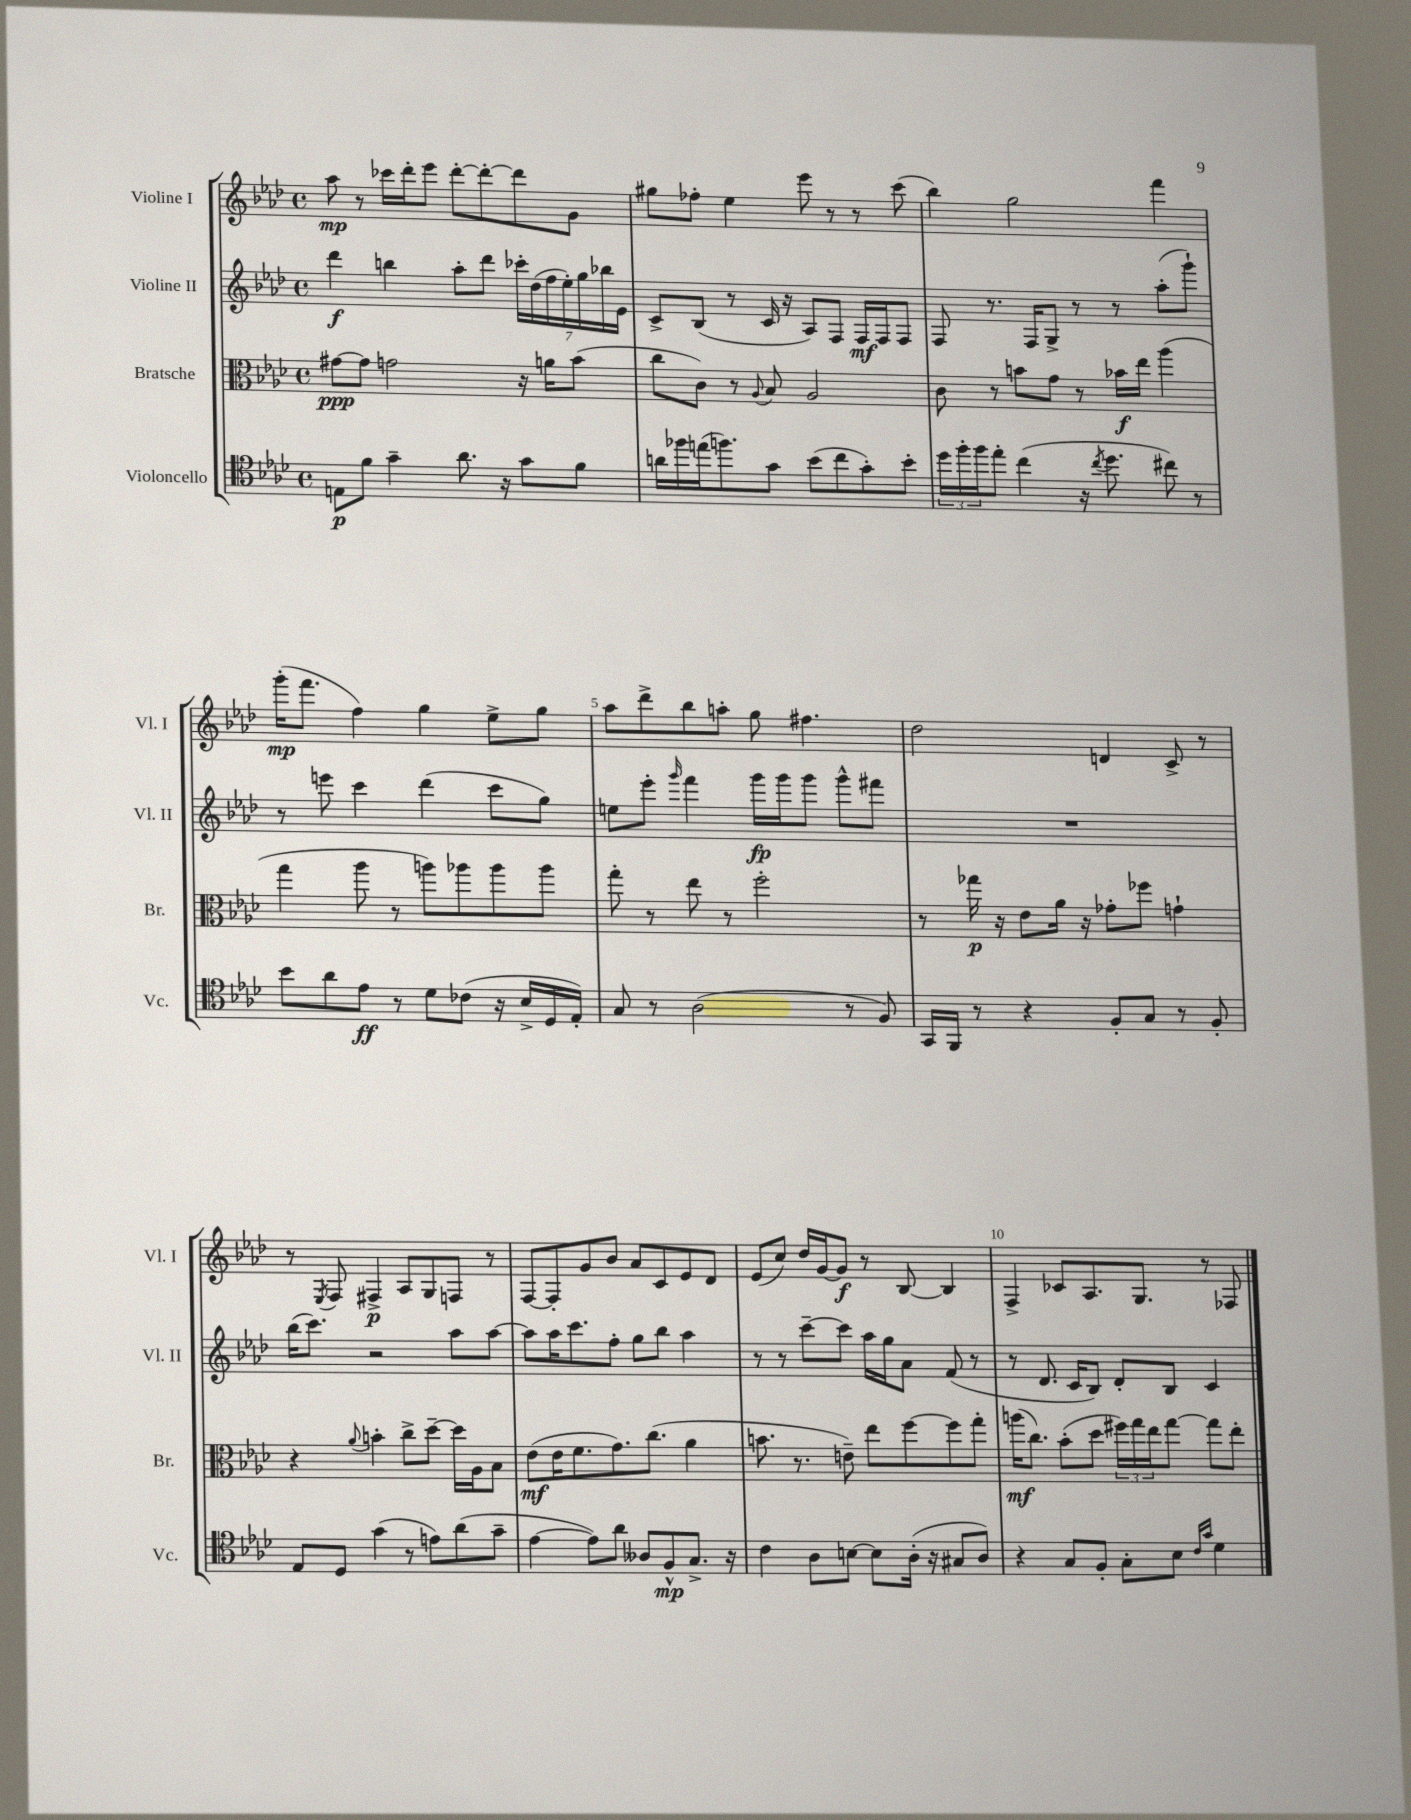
<<
\new StaffGroup <<
\new Staff = "s0" \with { instrumentName = "Violine I" shortInstrumentName = "Vl. I" } {
    \clef treble \key aes \major \defaultTimeSignature \time 4/4
    aes''8\mp r8 ces'''16 des'''16-. ees'''8 des'''8~-. des'''8~-. des'''8 g'8 |
    gis''8 fes''8-. ees''4 ees'''8 r8 r8 c'''8( |
    bes''4) g''2 f'''4 |
    g'''16-.\mp( f'''8. f''4) g''4 ees''8-> g''8 |
    aes''8 des'''8-> bes''8 a''8-. g''8 fis''4. |
    des''2 d'4 c'8-> r8 |
    r8 \acciaccatura { ees8 } f8 fis4->\p aes8 g8 f8 r8 |
    f8~ f8-. g'8 bes'8 aes'8 c'8 ees'8 des'8 |
    ees'8( c''8) des''16 g'16~ g'8\f r8 bes8~ bes4 |
    f4-> ces'8 aes8. g8. r8 fes8 \bar "|." |
}
\new Staff = "s1" \with { instrumentName = "Violine II" shortInstrumentName = "Vl. II" } {
    \clef treble \key aes \major \defaultTimeSignature \time 4/4
    des'''4\f b''4 aes''8-. des'''8 \tuplet 7/4 { ces'''16-. des''16( f''16 ees''16-.) g''16 bes''16 ees'16 } |
    c'8-> bes8( r8 c'16 r16 aes8) f8 f16\mf f16 f8 |
    f8 r8. f16 g8-> r8 r8 aes''8-.( g'''8-!) |
    r8 e'''8 c'''4 des'''4( c'''8 g''8) |
    e''8 ees'''8-. \grace { g'''16 } f'''4 g'''16\fp g'''16 g'''8 g'''8-^ fis'''8 |
    R1 |
    bes''16( c'''8.) r2 aes''8 aes''8~ |
    aes''8 aes''16 c'''8. f''8-. g''8 bes''8 aes''4 |
    r8 r8 c'''8~-- c'''8 aes''16 g''16 aes'8 f'8( r8 |
    r8 des'8. c'16 bes8) des'8-. bes8 c'4 \bar "|." |
}
\new Staff = "s2" \with { instrumentName = "Bratsche" shortInstrumentName = "Br." } {
    \clef alto \key aes \major \defaultTimeSignature \time 4/4
    gis'8~\ppp gis'8 g'2 r16 a'16 bes'8( |
    c''8 c'8) r8 \appoggiatura { aes8 } bes8 aes2 |
    c'8 r8 b'8 g'8 r8 bes'16\f ees''16 aes''4( |
    g''4 aes''8 r8 a''8) aes''8 aes''8 aes''8 |
    g''8-. r8 ees''8 r8 f''2-. |
    r8 ges''16\p r16 ees'8 aes'16 r16 ges'8-. fes''8 g'4-! |
    r4 \appoggiatura { aes'8 } b'4-. c''8-> des''8~-- des''16 aes16 bes8 |
    ees'8\mf( ees'16 f'8. g'8.) c''8.( aes'4 |
    b'8. r8. e'8--) ees''8 f''8~ f''8 g''8-. |
    a''16\mf( c''8.) bes'8-.( des''8 \tuplet 3/2 { fis''16) g''16 ees''16 } g''8~ g''8 ees''8-. \bar "|." |
}
\new Staff = "s3" \with { instrumentName = "Violoncello" shortInstrumentName = "Vc." } {
    \clef tenor \key aes \major \defaultTimeSignature \time 4/4
    e8\p f'8 g'4-- aes'8. r16 g'8 f'8 |
    a'16 fes''16 e''16( f''8.) g'8 bes'8( c''8 g'8-.) bes'8-. |
    \tuplet 3/2 { des''16 f''16-. f''16 } ees''8-. c''4( r16 \acciaccatura { c''8 } des''8. cis''8) r8 |
    bes'8 aes'8 ees'8\ff r8 des'8 ces'8( r16 bes16-> des16 ees16-.) |
    g8 r8 aes2( r8 f8) |
    g,16 f,16 r8 r4 f8-. g8 r8 f8-. |
    ees8 des8 g'4( r8 e'8) aes'8( g'8-- |
    ees'4~ ees'8) aes'8 aeses8 f8-^\mp g8.-> r16 |
    c'4 aes8 b8~ b8 aes16-.( r16 gis8 aes8) |
    r4 g8 f8-. g8-. bes8 \grace { c'16 g'16 } des'4 \bar "|." |
}
>>
>>
\layout { \context { \Score \override BarNumber.break-visibility = ##(#f #t #t) barNumberVisibility = #(every-nth-bar-number-visible 5) } }
